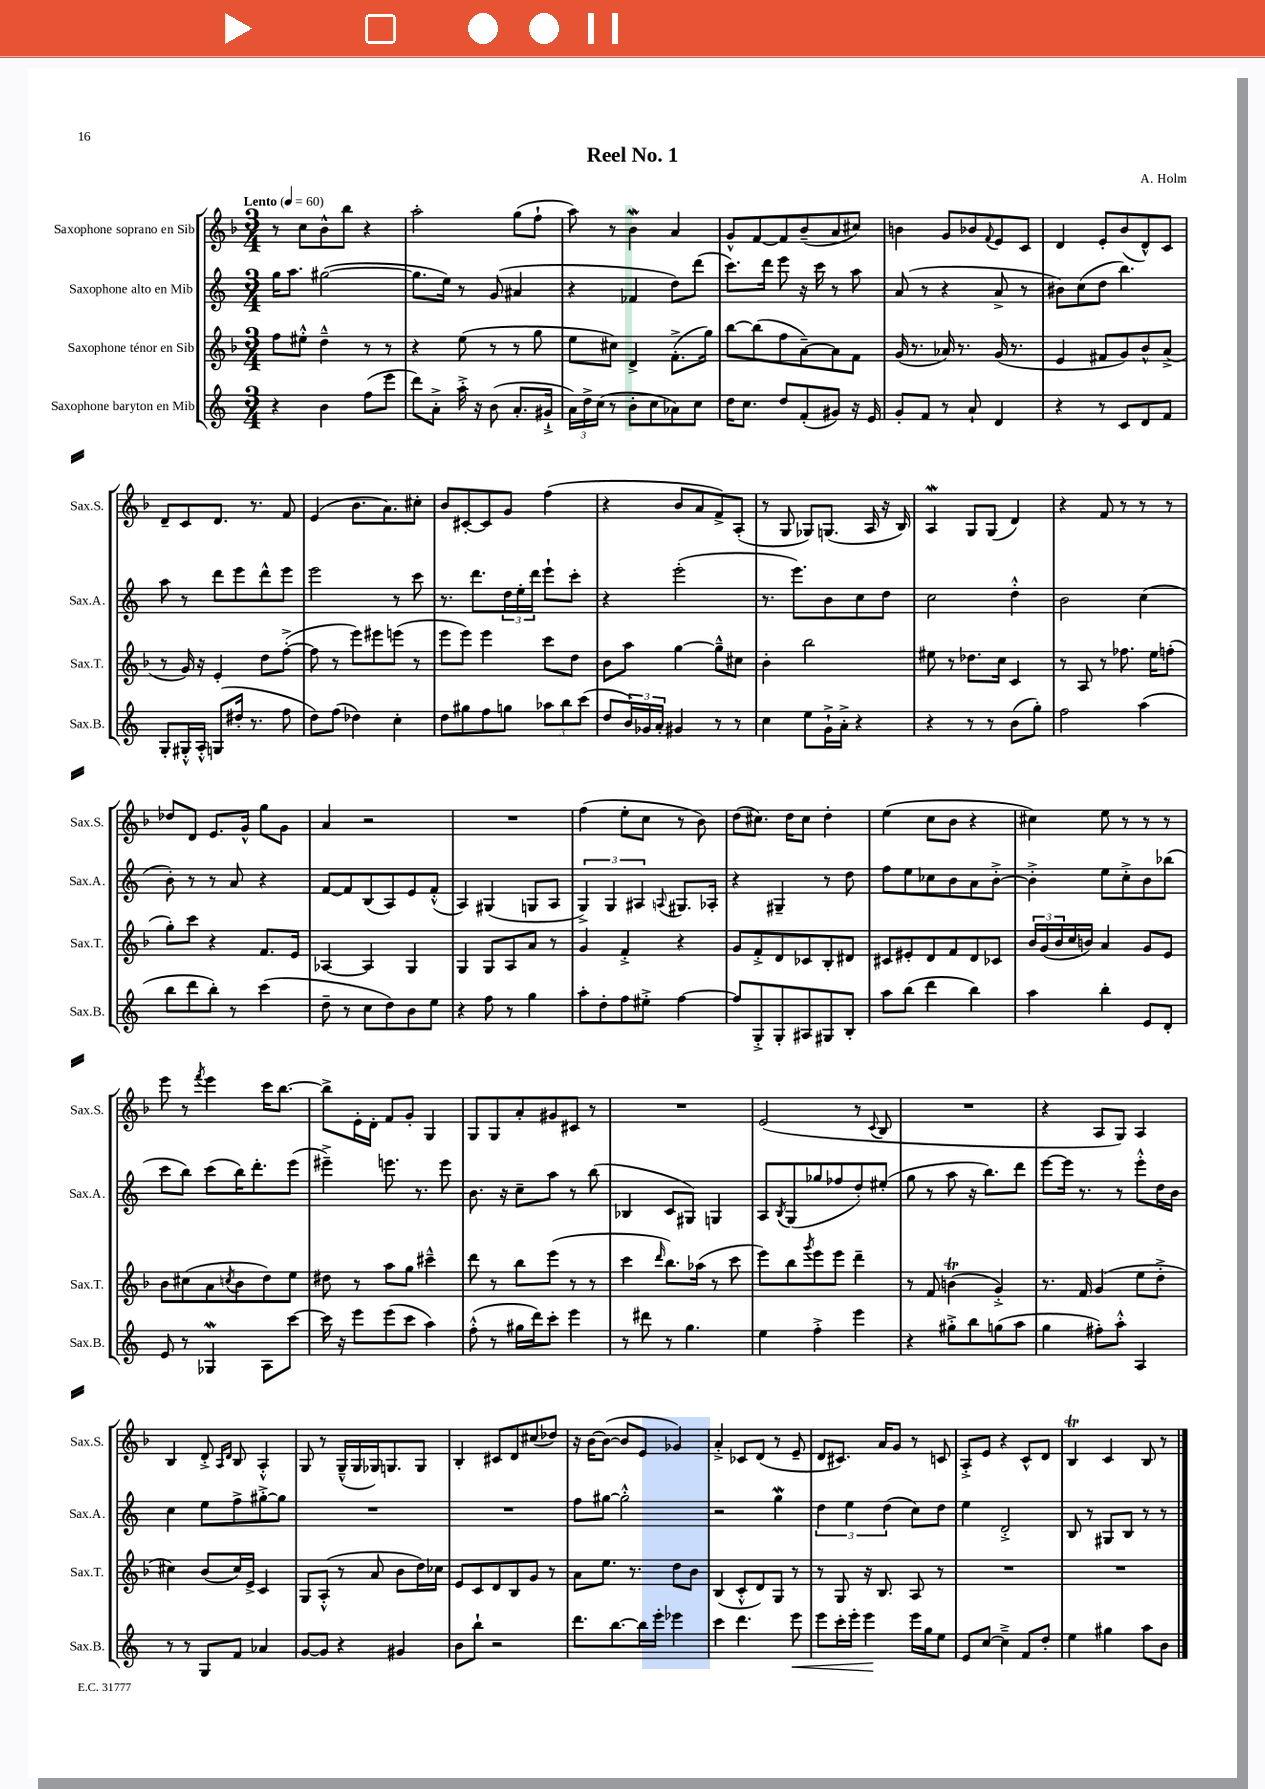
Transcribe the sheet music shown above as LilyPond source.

\header { title = "Reel No. 1" composer = "A. Holm" }
<<
\new StaffGroup <<
\new Staff = "s0" \with { instrumentName = "Saxophone soprano en Sib" shortInstrumentName = "Sax.S." } {
    \clef treble \key f \major \numericTimeSignature \time 3/4 \tempo "Lento" 4 = 60
    r8 c''8 bes'8-^ bes''8 r4 |
    a''2-. g''8( f''8-! |
    a''8) r8 bes'4\mordent a'4 |
    g'8-^ f'8~ f'8 bes'8--( a'8 cis''8) |
    b'4 g'8 bes'8 \appoggiatura { f'8 } e'8 c'8 |
    d'4 e'8-. bes'8( d'8-^) c'8 |
    d'8-- c'8 d'8. r8. f'8 |
    e'4( bes'8. a'8.) cis''8-. |
    bes'8 cis'8~-. cis'8 g'8 f''4( |
    r4 bes'8 a'8 f'8->) a8-.( |
    r8 g8 ges8) g8.( a16 r16 bes16) |
    a4\mordent g8 g8( d'4) |
    r4 f'8 r8 r8 r8 |
    des''8 d'8 e'8. g'16-^ g''8 g'8 |
    a'4 r2 |
    R2. |
    f''4( e''8-. c''8 r8 bes'8) |
    d''8( cis''8.) d''16 cis''8 d''4-. |
    e''4( c''8 bes'8 r4 |
    cis''4) e''8 r8 r8 r8 |
    e'''8 r8 \acciaccatura { f'''8 } e'''4 c'''16 bes''8.~ |
    bes''8-> e'16-. d'16-. f'8 g'8-. g4 |
    g8 g8 a'8-. gis'8 cis'8 r8 |
    R2. |
    e'2( r8 \appoggiatura { c'8 } bes8 |
    R2. |
    r4 a8 g8) a4 |
    bes4 d'8-.-> \grace { a16 d'16 } bes8 a4-.-^ |
    g8 r8 g16---^( g16 ges16) g8. g8 |
    bes4-. cis'8 d'8 cis''8( des''8) |
    r16 bes'16~ bes'8~( bes'8 e'8 ges'4) |
    a'4-.-> ces'8 d'8( r8 e'8-- |
    d'8 cis'8.) a'16 g'8 r8 c'8 |
    a8-.-> e'8 r4 c'8-^ d'8 |
    bes4\trill c'4 bes8 r8 \bar "|." |
}
\new Staff = "s1" \with { instrumentName = "Saxophone alto en Mib" shortInstrumentName = "Sax.A." } {
    \clef treble \key c \major \numericTimeSignature \time 3/4
    g''16 a''8. gis''2~( |
    gis''8. e''16) r8 g'8( ais'4 |
    r4 fes'4 d''8) d'''8( |
    c'''8.) d'''16 e'''8 r16 c'''16 r8 a''8 |
    a'8( r8 r4 a'8-> r8 |
    bis'8) c''8( d''8 b''4.) |
    a''8 r8 d'''8 e'''8 d'''8-^ e'''8 |
    e'''2 r8 c'''8 |
    r8. d'''8. \tuplet 3/2 { d''16 e''16-. d'''16 } e'''8-! c'''8-. |
    r4 e'''2-.( |
    r8. e'''8.) b'8 c''8 d''8 |
    c''2 d''4-.-^ |
    b'2 c''4( |
    b'8-.) r8 r8 a'8 r4 |
    f'8~ f'8 b8( a8) e'8 f'8-.-^( |
    a4) gis4( g8 a8 |
    \tuplet 3/2 { g4->) g4 ais4 } \appoggiatura { a8 } gis8. aes16-. |
    r4 gis4-- r8 d''8 |
    f''8 e''8 ces''8 b'8 a'8 b'8~-.-> |
    b'4-.-> e''8 c''8-.-> b'8 bes''8( |
    c'''8 b''8) c'''8( b''16) d'''8.-. e'''8( |
    eis'''4--->) e'''8. r8. e'''8 |
    b'8. r16 c''8-- a''8 r8 b''8( |
    bes4 c'8 gis8) g4 |
    a8 \acciaccatura { b8 } g8( ges''8 fes''8 d''8-.) eis''8-.( |
    g''8 r8 a''8 r16 b''8.) d'''8 |
    e'''8~ e'''16 r8. r8 e'''8-.-^ d''16 b'16 |
    c''4 e''8 f''8-> gis''8~-.-> gis''8 |
    R2. |
    R2. |
    f''8 gis''8~ gis''2-.-^ |
    r2 g''4\mordent |
    \tuplet 3/2 { d''4 e''4 d''4( } c''8) d''8 |
    e''4 d'2-.-> |
    b8 r8 gis8 b8 r8 r8 \bar "|." |
}
\new Staff = "s2" \with { instrumentName = "Saxophone ténor en Sib" shortInstrumentName = "Sax.T." } {
    \clef treble \key f \major \numericTimeSignature \time 3/4
    f''8 eis''8-.-^ d''4---^ r8 r8 |
    r4 e''8( r8 r8 g''8 |
    e''8 cis''8) d'4-> f'8.-.->( g''16) |
    bes''8~ bes''8( f''8 a'8~--) a'8 f'8 |
    g'16( r8. aes'16) r8. g'16( r8. |
    e'4 fis'8 g'8) bes'8-^ a'8->( |
    r8 g'16) r16 e'4-. d''8 f''8~-.->( |
    f''8 r8 e'''8) eis'''8 e'''8( r8 |
    e'''8 e'''8) e'''4 c'''8 d''8 |
    bes'8 a''8 g''4~ g''8---^ cis''8 |
    bes'4-. bes''2 |
    eis''8 r8 des''8. c''16 c'4 |
    r8 a8 r8 fes''8. e''16 f''8-.( |
    g''8-.) c'''8 r4 f'8. e'16 |
    aes4~ aes4 g4 |
    g4 g8 a8 a'8 r8 |
    g'4 f'4-.-> r4 |
    g'8 f'8-.-> d'8 ces'8 bes8-. dis'8 |
    cis'8 eis'8-. d'8 f'8 d'8 ces'8 |
    \tuplet 3/2 { bes'16 g'16( bes'16 } c''16 b'16) a'4 g'8 e'8 |
    bes'8 cis''8( a'8 \acciaccatura { c''8 } bes'8 d''8) e''8 |
    dis''8 r8 a''8 g''8 cis'''4---^ |
    d'''8 r8 bes''8 e'''8( r8 r8 |
    c'''4 \grace { d'''16 } bes''8.) aes''16( r8 c'''8 |
    e'''8) bes''8 \acciaccatura { g'''8 } e'''8 e'''8 d'''4-- |
    r8 f'8 b'4\trill( g'4-.->) |
    r8. f'16 g'4( e''8 d''8-.-> |
    cis''4) bes'8( cis''16) e'16-> c'4 |
    g8 a8-.-^( r8 a'8 bes'8 d''16) ces''16 |
    e'8 c'8 d'8 bes8 g'8 r8 |
    a'8 e''8. r8. d''8 bes'8 |
    bes4( c'8-.-^ d'8) g8 r8 |
    r8 g8 r16 bes8. a8 r8 |
    R2. |
    R2. \bar "|." |
}
\new Staff = "s3" \with { instrumentName = "Saxophone baryton en Mib" shortInstrumentName = "Sax.B." } {
    \clef treble \key c \major \numericTimeSignature \time 3/4
    r4 b'4 f''8( e'''8 |
    d'''8) a'8-.-> a''16-.-> r16 b'8( a'8.-. gis'16-!-> |
    \tuplet 3/2 { a'16) d''16-> c''16( } r8 b'8-. c''8 aes'8) c''8 |
    d''16 c''8. d''8 f'8-.( gis'8) r16 e'16 |
    g'8-. f'8 r8 a'8-! d'4 |
    r4 r8 c'8 d'8 f'8 |
    g8-. gis16-.-^ a16-.-^ g8( dis''16-. r8. f''8 |
    d''8) f''8( des''4) c''4-. |
    d''8 gis''8 f''8 g''8 \tuplet 3/2 { aes''8 b''8 c'''8( } |
    d''8 \tuplet 3/2 { b'16) ges'16 a'16-. } gis'4 r8 r8 |
    c''4 e''8 g'16-!-> a'16-.-> r4 |
    r4 r8 r8 b'8( g''8-.) |
    f''2 a''4( |
    b''8 d'''8 b''8-.) r8 c'''4( |
    d''8-- r8 c''8 d''8) b'8 e''8 |
    r4 f''8 r8 g''4 |
    a''8-. d''8-. f''8 eis''8-.-> f''4~ |
    f''8 g8-.-> g8-. ais8 gis8 b8-. |
    a''8 b''8( d'''4 b''4) |
    a''4 b''4-. e'8 d'8-. |
    e'8 r8 ges4\mordent a8 c'''8~ |
    c'''16 r16 e'''8 e'''8( c'''8 a''4) |
    f''8-.-^( r8 gis''16 d'''16) c'''8-. e'''4 |
    r8 dis'''8 r8 g''4. |
    e''4 f''4-.-> e'''4 |
    r4 gis''8-.-> b''8 g''8( a''8 |
    g''4 fis''8-.) a''8-.-^ a4 |
    r8 r8 g8 f'8 aes'4 |
    g'8~ g'8 r4 gis'4 |
    b'8 b''8-! r2 |
    d'''8. b''8.~ b''16 e'''16-. ees'''4 |
    c'''4 d'''4. e'''8\< |
    e'''8 c'''16-. e'''16-. e'''4\! e'''16 g''16 e''8 |
    e'8 c''8~ c''4---> f'8 d''8-. |
    e''4 gis''4 a''8 b'8 \bar "|." |
}
>>
>>
\layout { \context { \Score \remove "Bar_number_engraver" } }
